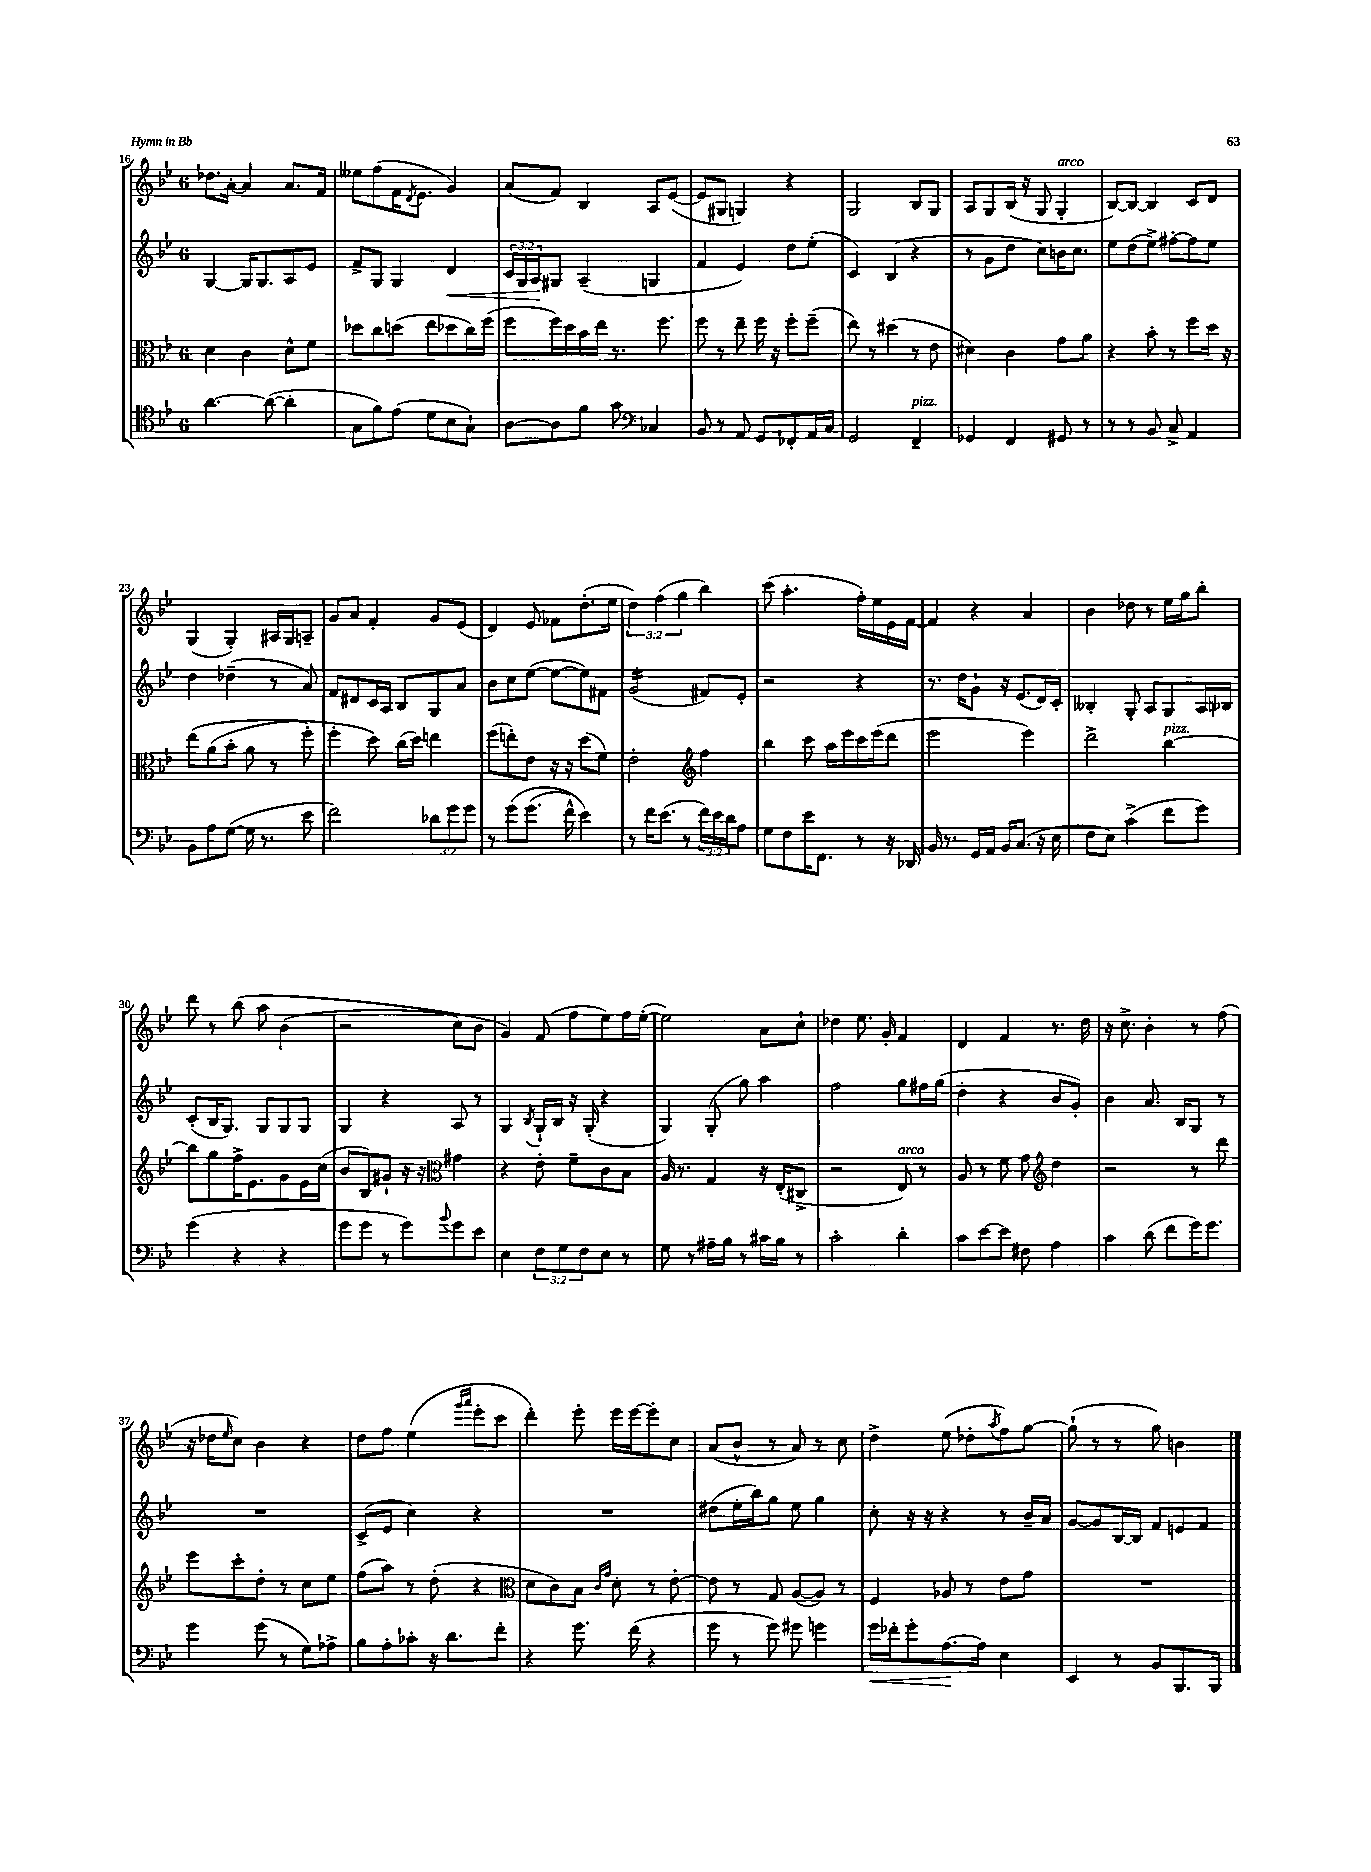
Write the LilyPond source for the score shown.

<<
\new StaffGroup <<
\new Staff = "s0" {
    \clef treble \key bes \major \once \override Staff.TimeSignature.style = #'single-digit \time 6/8 \override Staff.TupletNumber.text = #tuplet-number::calc-fraction-text
    des''8. a'16~-. a'4 a'8. f'16 |
    eeses''8 f''8( f'16 \acciaccatura { d'8 } ees'8. g'4) |
    a'8( f'8) bes4 a8 ees'8~( |
    ees'8 gis8 g4) r4 |
    g2 bes8 g8 |
    a8 g8 bes16( r16 g8 g4-.^\markup { \italic "arco" } |
    bes8~) bes8~ bes4 c'8 d'8 |
    g4( g4-.) ais16 g16 a8-- |
    g'8 a'8 f'4-. g'8 ees'8( |
    d'4) ees'8 fes'8 d''8.-.( ees''16 |
    \tuplet 3/2 { d''4) f''4( g''4 } bes''4) |
    c'''8( a''4.-. f''16-.) ees''16 ees'16 f'16~ |
    f'4 r4 a'4 |
    bes'4 des''8 r8 ees''16 g''16 bes''8-. |
    d'''8 r8 bes''8\( a''8 bes'4( |
    r2 c''8) bes'8 |
    g'4\) f'8( f''8 ees''8) f''16 ees''16~-.( |
    ees''2) a'8 c''8-! |
    des''4 ees''8. g'16-. f'4 |
    d'4 f'4 r8. d''16 |
    r16 c''8.-> bes'4-. r8 f''8( |
    r16 des''16 \grace { ees''16 } c''8) bes'4 r4 |
    d''8 f''8 ees''4( \grace { g'''16 a'''16 } ees'''8-. c'''8 |
    d'''4-.) ees'''8-. ees'''16 ees'''16~ ees'''8-. c''8 |
    a'8( bes'8-^ r8 a'8) r8 c''8 |
    d''4-> ees''8( des''8-. \acciaccatura { a''8 } f''8) g''8~ |
    g''8-!( r8 r8 g''8) b'4 \bar "|." |
}
\new Staff = "s1" {
    \clef treble \key bes \major \once \override Staff.TimeSignature.style = #'single-digit \time 6/8 \override Staff.TupletNumber.text = #tuplet-number::calc-fraction-text
    g4~ g16 g8. a8 ees'8 |
    f'8-> g8 g4 d'4\< |
    \tuplet 3/2 { c'16 g16 a16\! } gis8 a4--( g4 |
    f'4 ees'4) d''8 ees''8-.( |
    c'4) bes4( r4 |
    r8 g'8 d''8 c''8) b'16 c''8. |
    ees''8 d''8( ees''8->) fis''8~-. fis''8 ees''8 |
    d''4 des''4--( r8 a'8) |
    f'8 dis'8 c'16 a16 bes8 g8 a'8 |
    bes'8 c''8 ees''8~( ees''8~ ees''8) fis'8 |
    g'2:16( fis'8) ees'8-. |
    r2 r4 |
    r8. d''16 g'8-! r16 ees'8.( d'16) c'16-. |
    beses4-. g8-. a8 g8 a16 bes16 |
    c'8-.( bes16 g8.) g8 g8 g8 |
    g4 r4 a8 r8 |
    g4 \acciaccatura { bes8 } g16-! bes16 r16 g16-.( r4 |
    g4) g8-.( g''8) a''4 |
    f''2 g''8 fis''16 g''16( |
    d''4-. r4 bes'8 g'8-.) |
    bes'4 a'8. bes16 g8 r8 |
    R2. |
    c'8->( ees'8 c''4) r4 |
    R2. |
    dis''8( ees''16-. bes''16) g''8 ees''8 g''4 |
    c''8-. r16 r16 r4 r8 bes'16-- a'16 |
    g'8~ g'8 bes16~ bes16 f'8 e'8 f'8 \bar "|." |
}
\new Staff = "s2" {
    \clef alto \key bes \major \once \override Staff.TimeSignature.style = #'single-digit \time 6/8
    d'4 c'4 d'8-^ f'8 |
    des''8 c''8 d''8( ees''8 des''8 c''16) f''16( |
    f''8 f''16) d''16 bes'16 ees''16 r8. f''8. |
    f''8 r8 ees''8-- f''16 r16 f''8-. f''8--( |
    ees''8) r8 dis''4( r8 ees'8 |
    dis'4) c'4 g'8 a'8 |
    r4 bes'8-. r8 f''8 d''16 r16 |
    ees''8\( a'8( bes'8-. a'8 r8 f''8-.) |
    f''4-. d''8\) c''16( d''16) e''4 |
    f''8( e''8-.) ees'8 r16 r16 d''8( f'8) |
    ees'2-. \clef treble f''4 |
    bes''4 c'''8 a''16 ees'''16 c'''16 ees'''16( d'''8 |
    ees'''2 ees'''4) |
    d'''2-> bes''4~^\markup { \italic "pizz." } |
    bes''8 g''8 f''16-> ees'8. g'8 ees'16 c''16( |
    bes'8 bes8) gis'8-! r16 r16 \clef alto gis'4 |
    r4 ees'8-. f'8-- c'8 bes8 |
    a16 r8. g4 r16 ees16-.( cis8-> |
    r2 ees8^\markup { \italic "arco" }) r8 |
    a8 r8 f'8 g'8 \clef treble d''4 |
    r2 r8 d'''8 |
    ees'''8 c'''8-. d''8-. r8 c''8 ees''8 |
    f''8( a''8) r8 d''8-.( r4 |
    \clef alto d'8 c'8) bes8 \grace { c'16 g'16 } d'8-. r8 ees'8~-. |
    ees'8 r8 g8 a8~( a8) r8 |
    f4 aes8 r8 ees'8 g'8 |
    R2. \bar "|." |
}
\new Staff = "s3" {
    \clef tenor \key bes \major \once \override Staff.TimeSignature.style = #'single-digit \time 6/8 \override Staff.TupletNumber.text = #tuplet-number::calc-fraction-text
    a'4.~ a'8~( a'4-. |
    g8 f'8) ees'8( d'8 bes8 g8-!) |
    a8~ a8 f'8 g'8 \clef bass ces4 |
    bes,8 r8 a,8 g,8 fes,8-. a,16 c16 |
    g,2 f,4--^\markup { \italic "pizz." } |
    ges,4 f,4 gis,8 r8 |
    r8 r8 bes,8 c8-> a,4 |
    bes,8 a8 g8~( g16 r8. ees'8 |
    f'2) \tuplet 3/2 { des'8 g'8 g'8 } |
    r8 g'8\( g'8.( f'16-^) ees'4\) |
    r8 f'16 ees'8.( r8 \tuplet 3/2 { f'16) ees'16 d'16 } a8 |
    g8 f8 ees'16 f,8. r8 r16 des,16 |
    bes,16 r8. g,16 a,16 bes,16 c8.( r16 ees16 |
    f8 ees8) c'4->( f'8 g'8) |
    g'4( r4 r4 |
    g'8 g'8 r8 g'8) \appoggiatura { bes'8 } g'8 ees'8 |
    ees4 \tuplet 3/2 { f8 g8 f8 } ees8 r8 |
    g8 r8 ais16-- bes16 r8 cis'16 bes16 r8 |
    c'2-. d'4-. |
    c'8 ees'8~ ees'8 fis8 a4 |
    c'4 d'8( f'8 g'16) g'8. |
    g'4 g'8( r8 g8) aes8-> |
    bes8 a8-. ces'8-. r16 d'8. f'8-. |
    r4 g'8. f'16( r4 |
    g'8 r8 g'8) gis'8 g'4 |
    g'16\< fes'16-. g'8-. a8.~\! a16 ees4 |
    ees,4 r8 bes,8 bes,,8. bes,,16 \bar "|." |
}
>>
>>
\layout { \context { \Score currentBarNumber = #16 } }
